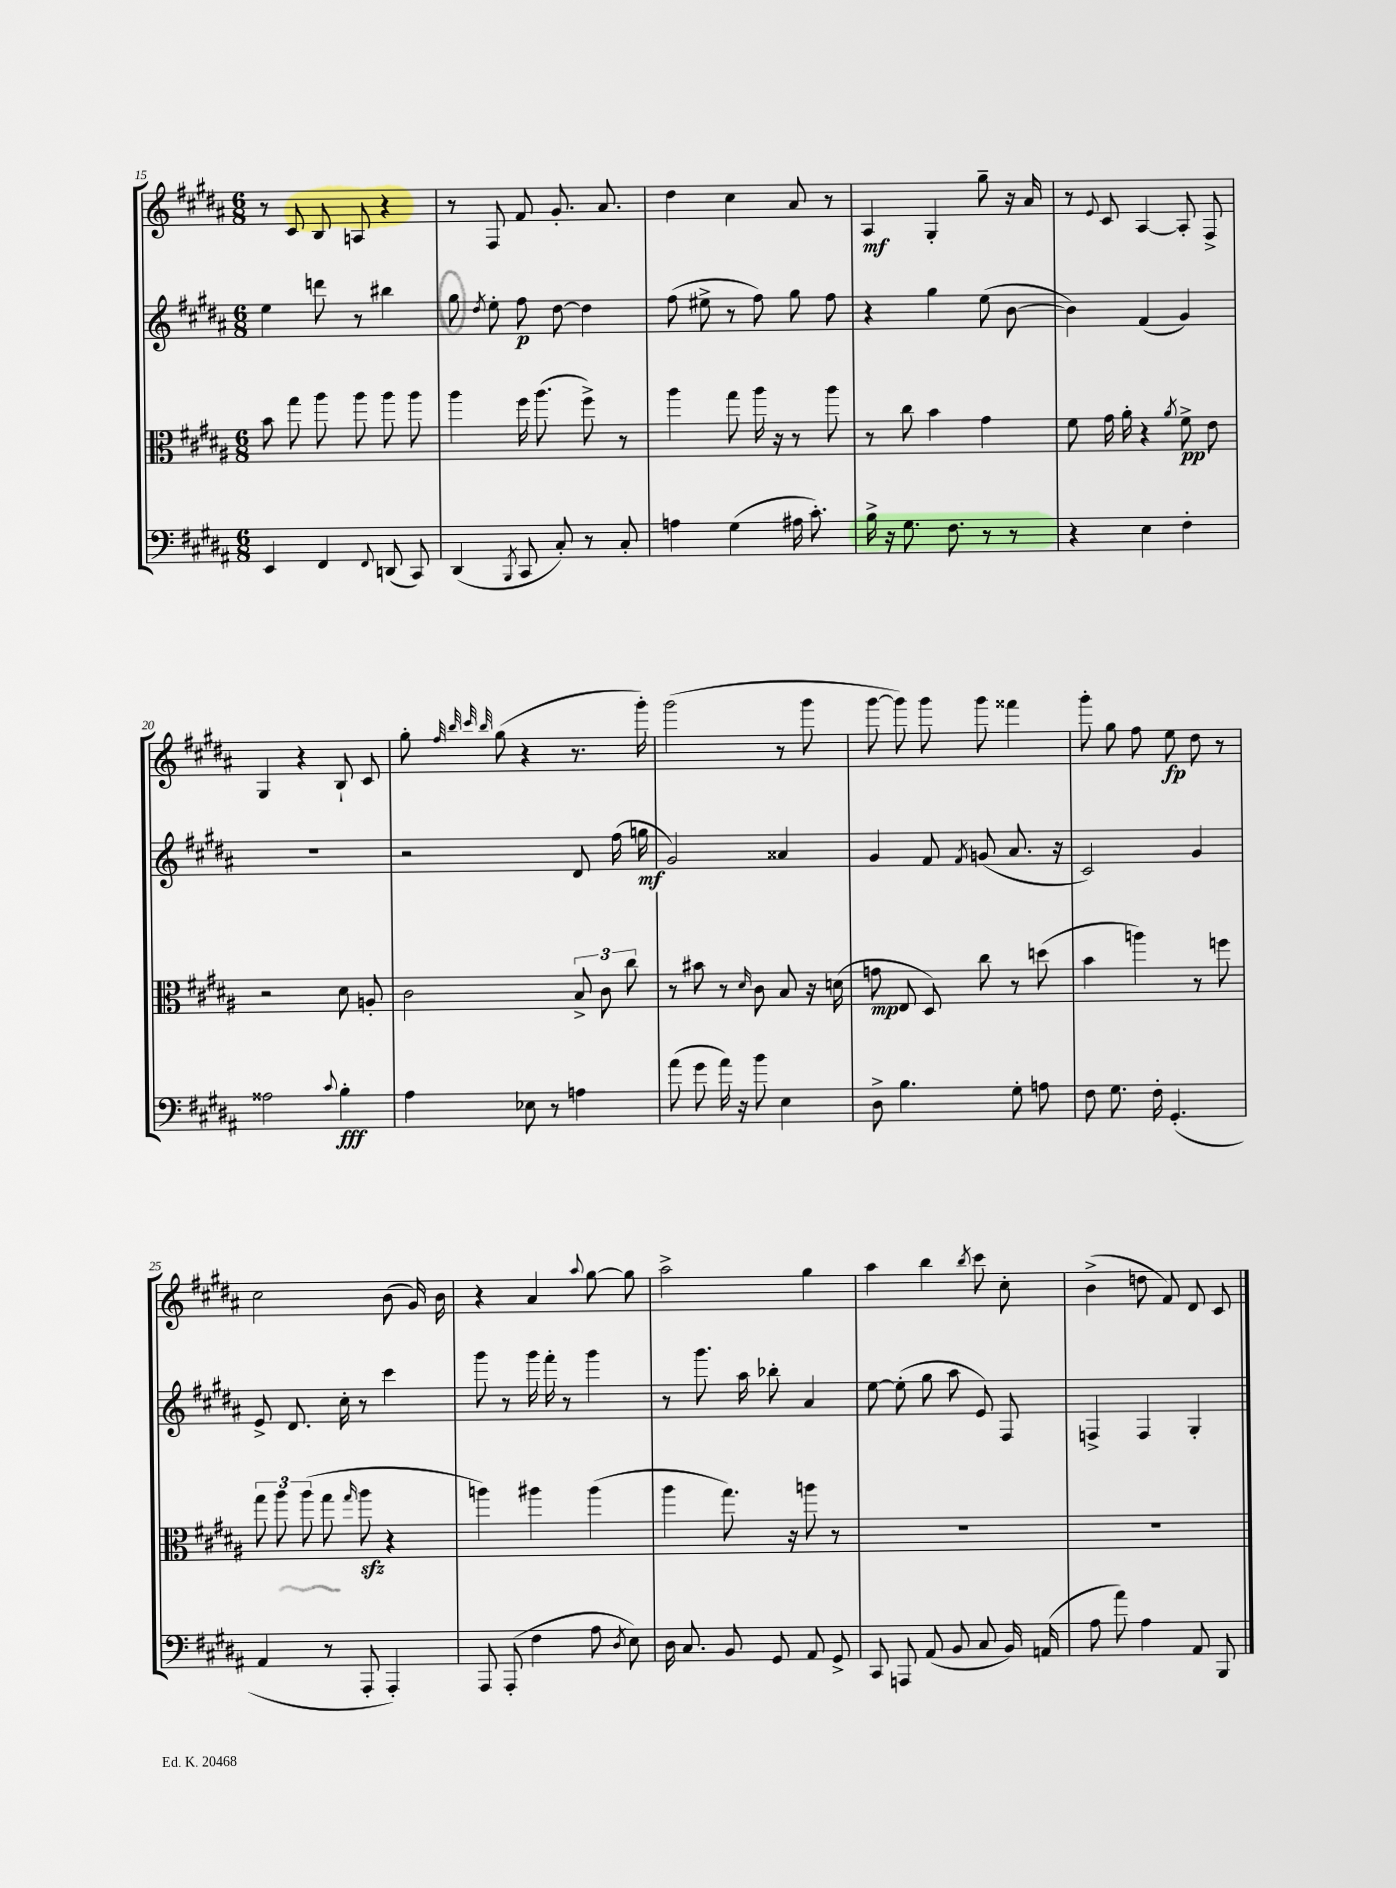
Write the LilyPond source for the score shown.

<<
\new StaffGroup <<
\new Staff = "s0" {
    \clef treble \key b \major \numericTimeSignature \time 6/8
    \autoBeamOff r8 cis'8 b8 a8 r4 |
    r8 fis8 fis'8 gis'8.-. ais'8. |
    dis''4 cis''4 ais'8 r8 |
    ais4\mf gis4-. gis''8-- r16 ais'16 |
    r8 \appoggiatura { e'8 } cis'8 ais4~ ais8-. fis8-> |
    gis4 r4 b8-! cis'8 |
    gis''8-. \grace { fis''32 b''32 cis'''32 b''32 } gis''8( r4 r8. gis'''16-.) |
    gis'''2( r8 gis'''8 |
    gis'''8~ gis'''8) gis'''8 gis'''8 fisis'''4 |
    gis'''8-. gis''8 fis''8 e''8\fp dis''8 r8 |
    cis''2 b'8( gis'16) b'16 |
    r4 ais'4 \appoggiatura { ais''8 } gis''8~ gis''8 |
    ais''2-> gis''4 |
    ais''4 b''4 \acciaccatura { b''8 } cis'''8 cis''8-. |
    b'4->( d''8 fis'8) dis'8 cis'8 \bar "|." |
}
\new Staff = "s1" {
    \clef treble \key b \major \numericTimeSignature \time 6/8
    \autoBeamOff e''4 d'''8 r8 bis''4 |
    gis''8 \acciaccatura { dis''8 } e''8-. fis''8\p dis''8~ dis''4 |
    fis''8( eis''8-> r8 fis''8) gis''8 fis''8 |
    r4 gis''4 e''8( b'8~ |
    b'4) fis'4( gis'4) |
    R2. |
    r2 dis'8 fis''16( g''16\mf |
    gis'2) aisis'4 |
    gis'4 fis'8 \acciaccatura { fis'8 } g'8( ais'8. r16 |
    cis'2) gis'4 |
    e'8-> dis'8. cis''16-. r8 cis'''4 |
    gis'''8 r8 gis'''16 fis'''16-. r8 gis'''4 |
    r8 gis'''8. ais''16 bes''8-. ais'4 |
    e''8~ e''8-.( gis''8 ais''8 e'8) fis8 |
    f4-> f4 gis4-. \bar "|." |
}
\new Staff = "s2" {
    \clef alto \key b \major \numericTimeSignature \time 6/8
    \autoBeamOff b'8 gis''8 ais''8 ais''8 ais''8 ais''8 |
    ais''4 fis''16 ais''8.( fis''8->) r8 |
    ais''4 gis''8 ais''16 r16 r8 ais''8 |
    r8 cis''8 b'4 gis'4 |
    fis'8 gis'16 ais'16-. r4 \acciaccatura { ais'8 } fis'8->\pp e'8 |
    r2 dis'8 a8-. |
    cis'2 \tuplet 3/2 { b8-> cis'8 cis''8 } |
    r8 bis'8 r8 \grace { dis'16 } cis'8 b8 r16 d'16( |
    g'8\mp e8 dis8) cis''8 r8 d''8( |
    b'4 a''4) r8 f''8 |
    \tuplet 3/2 { gis''8 ais''8 ais''8( } gis''8 \grace { gis''16 } ais''8\sfz r4 |
    a''4) ais''4 ais''4( |
    ais''4 gis''8.) r16 a''8 r8 |
    R2. |
    R2. \bar "|." |
}
\new Staff = "s3" {
    \clef bass \key b \major \numericTimeSignature \time 6/8
    \autoBeamOff e,4 fis,4 \appoggiatura { fis,8 } d,8( cis,8) |
    dis,4( \acciaccatura { b,,8 } cis,8 cis8-.) r8 cis8-. |
    a4 gis4( ais16 cis'8.-.) |
    b16-> r16 gis8. fis8. r8 r8 |
    r4 e4 fis4-. |
    aisis2 \appoggiatura { cis'8 } b4-.\fff |
    ais4 ees8 r8 a4 |
    ais'8( gis'8 ais'16) r16 b'8 e4 |
    dis8-> b4. gis8-. a8 |
    fis8 gis8. fis16-. gis,4.-.( |
    ais,4 r8 ais,,8-. ais,,4-.) |
    ais,,8 ais,,8-.( fis4 ais8 \acciaccatura { dis8 } e8) |
    dis16 cis8. b,8 gis,8 ais,8 gis,8-> |
    cis,8 a,,8 ais,8( b,8 cis8 b,16) a,16( |
    ais8 ais'8) ais4 ais,8 b,,8 \bar "|." |
}
>>
>>
\layout { \context { \Score currentBarNumber = #15 } }
